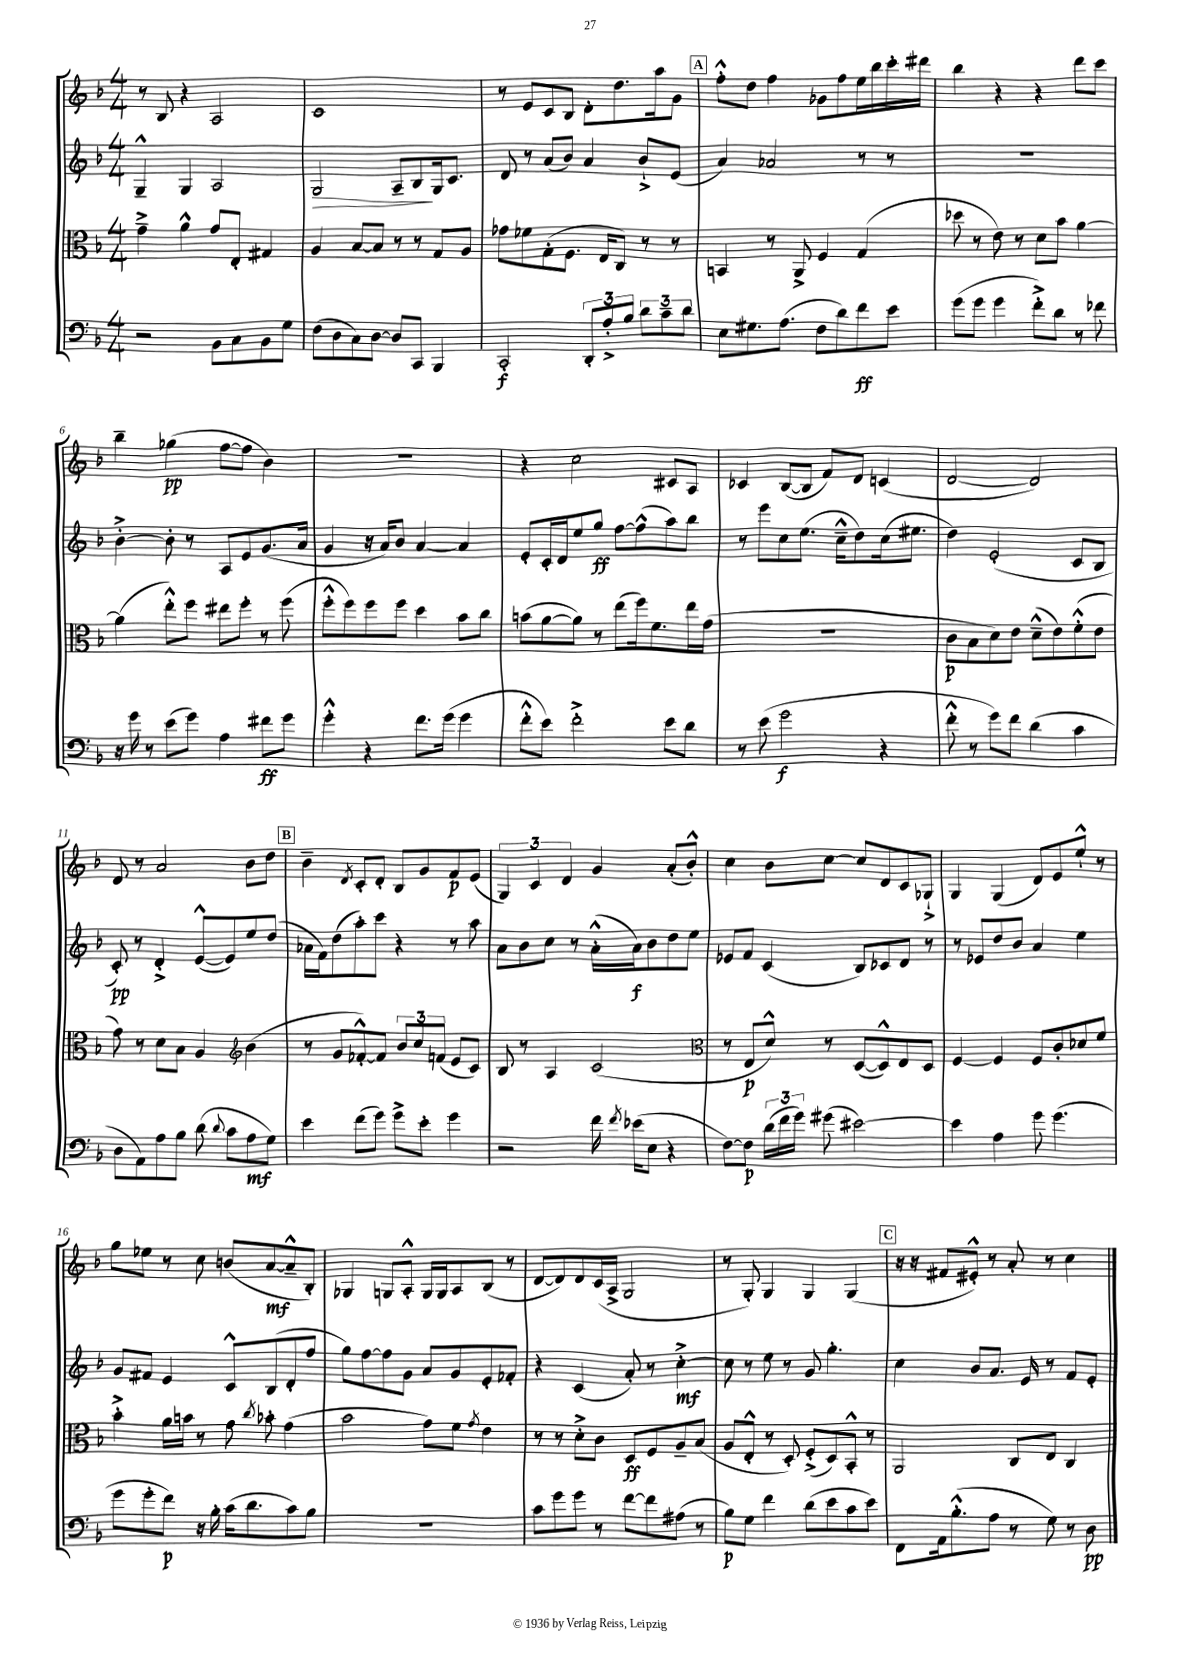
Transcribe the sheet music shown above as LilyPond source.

<<
\new StaffGroup <<
\new Staff = "s0" {
    \clef treble \key f \major \numericTimeSignature \time 4/4
    \autoBeamOff r8 bes8 r4 a2 |
    c'1 |
    r8 e'8[ c'8 bes8] d'8[-. d''8. a''16 g'8] |
    \mark \markup { \box "A" } f''8[-.-^ d''8] f''4 ges'8[ f''8 e''16 bes''16 c'''16-. dis'''16] |
    bes''4 r4 r4 d'''8[ c'''8] |
    bes''4-- ges''4\pp( f''8[~ f''8] bes'4) |
    R1 |
    r4 c''2 cis'8[ a8] |
    ces'4 bes8[~( bes8] f'8[) d'8] c'4( |
    d'2~ d'2) |
    d'8 r8 a'2 bes'8[ d''8] |
    \mark \markup { \box "B" } bes'4-- \acciaccatura { d'8 } c'8[-. d'8]-. bes8[ g'8 f'8\p e'8]( |
    \tuplet 3/2 { g4) c'4 d'4 } g'4 a'8[-.( bes'8]-.-^) |
    c''4 bes'8[ c''8]~ c''8[ d'8 c'8 ges8]-!-> |
    g4 g4( d'8[) e'8 e''8]-!-^ r8 |
    g''8[ ees''8] r8 c''8 b'8[( a'8~\mf a'8---^ bes8]-.) |
    ges4 g8[ a8]-.-^ g16[ g16 a8 bes8]( r8 |
    d'8[~ d'8) d'8 c'16( a16]-> g2 |
    r8 g8-.) g4 g4 g4( |
    \mark \markup { \box "C" } r16 r16 fis'8[ eis'8]-.-^) r8 a'8-. r8 c''4 \bar "|." |
}
\new Staff = "s1" {
    \clef treble \key f \major \numericTimeSignature \time 4/4
    \autoBeamOff g4---^ g4 a2 |
    g2\> a8[-- bes8\! g16 c'8.] |
    d'8 r8 a'8[( bes'8]) a'4 bes'8[-!-> e'8]( |
    \mark \markup { \box "A" } a'4) aes'2 r8 r8 |
    R1 |
    bes'4~-.-> bes'8-. r8 a8[ e'8 g'8.( a'16] |
    g'4 r16 a'16[) bes'8] a'4~ a'4 |
    e'8[-. c'16-. d'16 e''8 g''8]\ff f''8[~ f''8-^( a''8) bes''8] |
    r8 e'''8[ c''8 e''8.]( c''16[---^ d''8) c''16( eis''8.] |
    d''4) e'2-.( c'8[ bes8] |
    c'8-.\pp) r8 d'4-.-> e'8[~-^( e'8) e''8 d''8]( |
    \mark \markup { \box "B" } aes'16[ f'16) d''8( a''8-.) c'''8] r4 r8 a''8 |
    a'8[ bes'8 c''8] r8 a'16[-.-^( a'16\f) bes'8 d''8 e''8] |
    ees'8[ f'8] c'4( bes8[) ces'8 d'8] r8 |
    r8 ees'8[ d''8 bes'8] a'4 e''4 |
    g'8[ fis'8] e'4 c'8[-^ bes8( d'8-. f''8] |
    g''8[) f''8~ f''8 g'8] a'8[ g'8 e'8-. fes'8]-. |
    r4 c'4( a'8-.) r8 c''4~-.->\mf |
    c''8 r8 e''8 r8 g'8 g''4.-. |
    \mark \markup { \box "C" } c''4 bes'8[ a'8.] e'16 r8 f'8[ e'8]-. \bar "|." |
}
\new Staff = "s2" {
    \clef alto \key f \major \numericTimeSignature \time 4/4
    \autoBeamOff g'4---> a'4-^ g'8[ e8]-. gis4 |
    a4 bes8[~ bes8] r8 r8 g8[ a8] |
    ges'8[ fes'8 g8-.( f8.] e16[ c8]) r8 r8 |
    \mark \markup { \box "A" } b,4 r8 a,8-> f4 g4( |
    des''8 r8 e'8) r8 d'8[ bes'8] a'4~ |
    a'4( e''8[-.-^) f''8] eis''8[ f''8]-. r8 f''8( |
    f''8[-.-^ f''8) f''8 f''8] d''4 bes'8[ c''8] |
    b'8[( a'8~ a'8]) r8 e''8[( f''16) f'8. e''16 g'16]( |
    R1 |
    c'8[\p bes8 d'8) e'8] d'8[---^( e'8) f'8-.-^( e'8] |
    g'8) r8 d'8[ bes8] a4 \clef treble bes'4( |
    \mark \markup { \box "B" } r8 g'8[ fes'8~-.-^) fes'8] \tuplet 3/2 { bes'8[ c''8 f'8]( } e'8[ c'8]) |
    bes8 r8 a4 c'2( |
    \clef alto r8 e8[\p d'8]-^) r8 d8[~( d8-^) e8 d8] |
    f4~ f4 f8[ c'8-. des'8 f'8] |
    bes'4-.-> a'16[ b'16] r8 g'8 \acciaccatura { c''8 } bes'8-. g'4( |
    bes'2 g'8[) f'8] \acciaccatura { g'8 } e'4 |
    r8 r8 d'8[-.-> c'8] d8[\ff f8 a8-- bes8]( |
    a8[ e8]-.-^ r8 d8-.) f8[-.->( d8) bes,8]-.-^ r8 |
    \mark \markup { \box "C" } a,2 c8[ e8] c4 \bar "|." |
}
\new Staff = "s3" {
    \clef bass \key f \major \numericTimeSignature \time 4/4
    \autoBeamOff r2 bes,8[ c8 bes,8 g8] |
    f8[( d8 c8) d8]~ d8[ c,8] bes,,4 |
    c,2-.\f \tuplet 3/2 { d,8[-. a8-.-> bes8] } \tuplet 3/2 { d'8[ c'8-- d'8] } |
    \mark \markup { \box "A" } e8[ gis8. a8.]( f8[ d'8) f'8\ff e'8] |
    g'8[( g'8] g'4 f'8[-.->) d'8] r8 fes'8 |
    r16 g'16 r8 e'8[( g'8]) a4 fis'8[\ff g'8] |
    g'4-.-^ r4 f'8.[ g'16]( g'4 |
    f'8[-.-^ e'8]) f'2-.-> e'8[ d'8] |
    r8 e'8( g'2\f r4 |
    f'8-.-^ r8 g'8[) f'8] d'4( c'4 |
    d8[ a,8) a8 bes8] d'8( \appoggiatura { d'8 } c'8[ a8\mf g8]) |
    \mark \markup { \box "B" } e'4 f'8[( g'8]) g'8[-> e'8]-. g'4 |
    r2 f'16 \acciaccatura { f'8 } ees'16[( e8] r4 |
    f8[~) f8]\p \tuplet 3/2 { d'16[( f'16 g'16]) } gis'8( eis'2~) |
    eis'4 a4 g'8 g'4.( |
    g'8[ g'8-. f'8]\p) r16 bes16-. c'16[( d'8. c'8) bes8] |
    r1 |
    c'8[ g'8 g'8] r8 f'8[~ f'8 ais8]( r8 |
    bes8[\p) g8] f'4 d'8[( e'8 c'8 e'8]) |
    \mark \markup { \box "C" } f,8[ a,16 bes8.-.-^( a8] r8 g8) r8 d8\pp \bar "|." |
}
>>
>>
